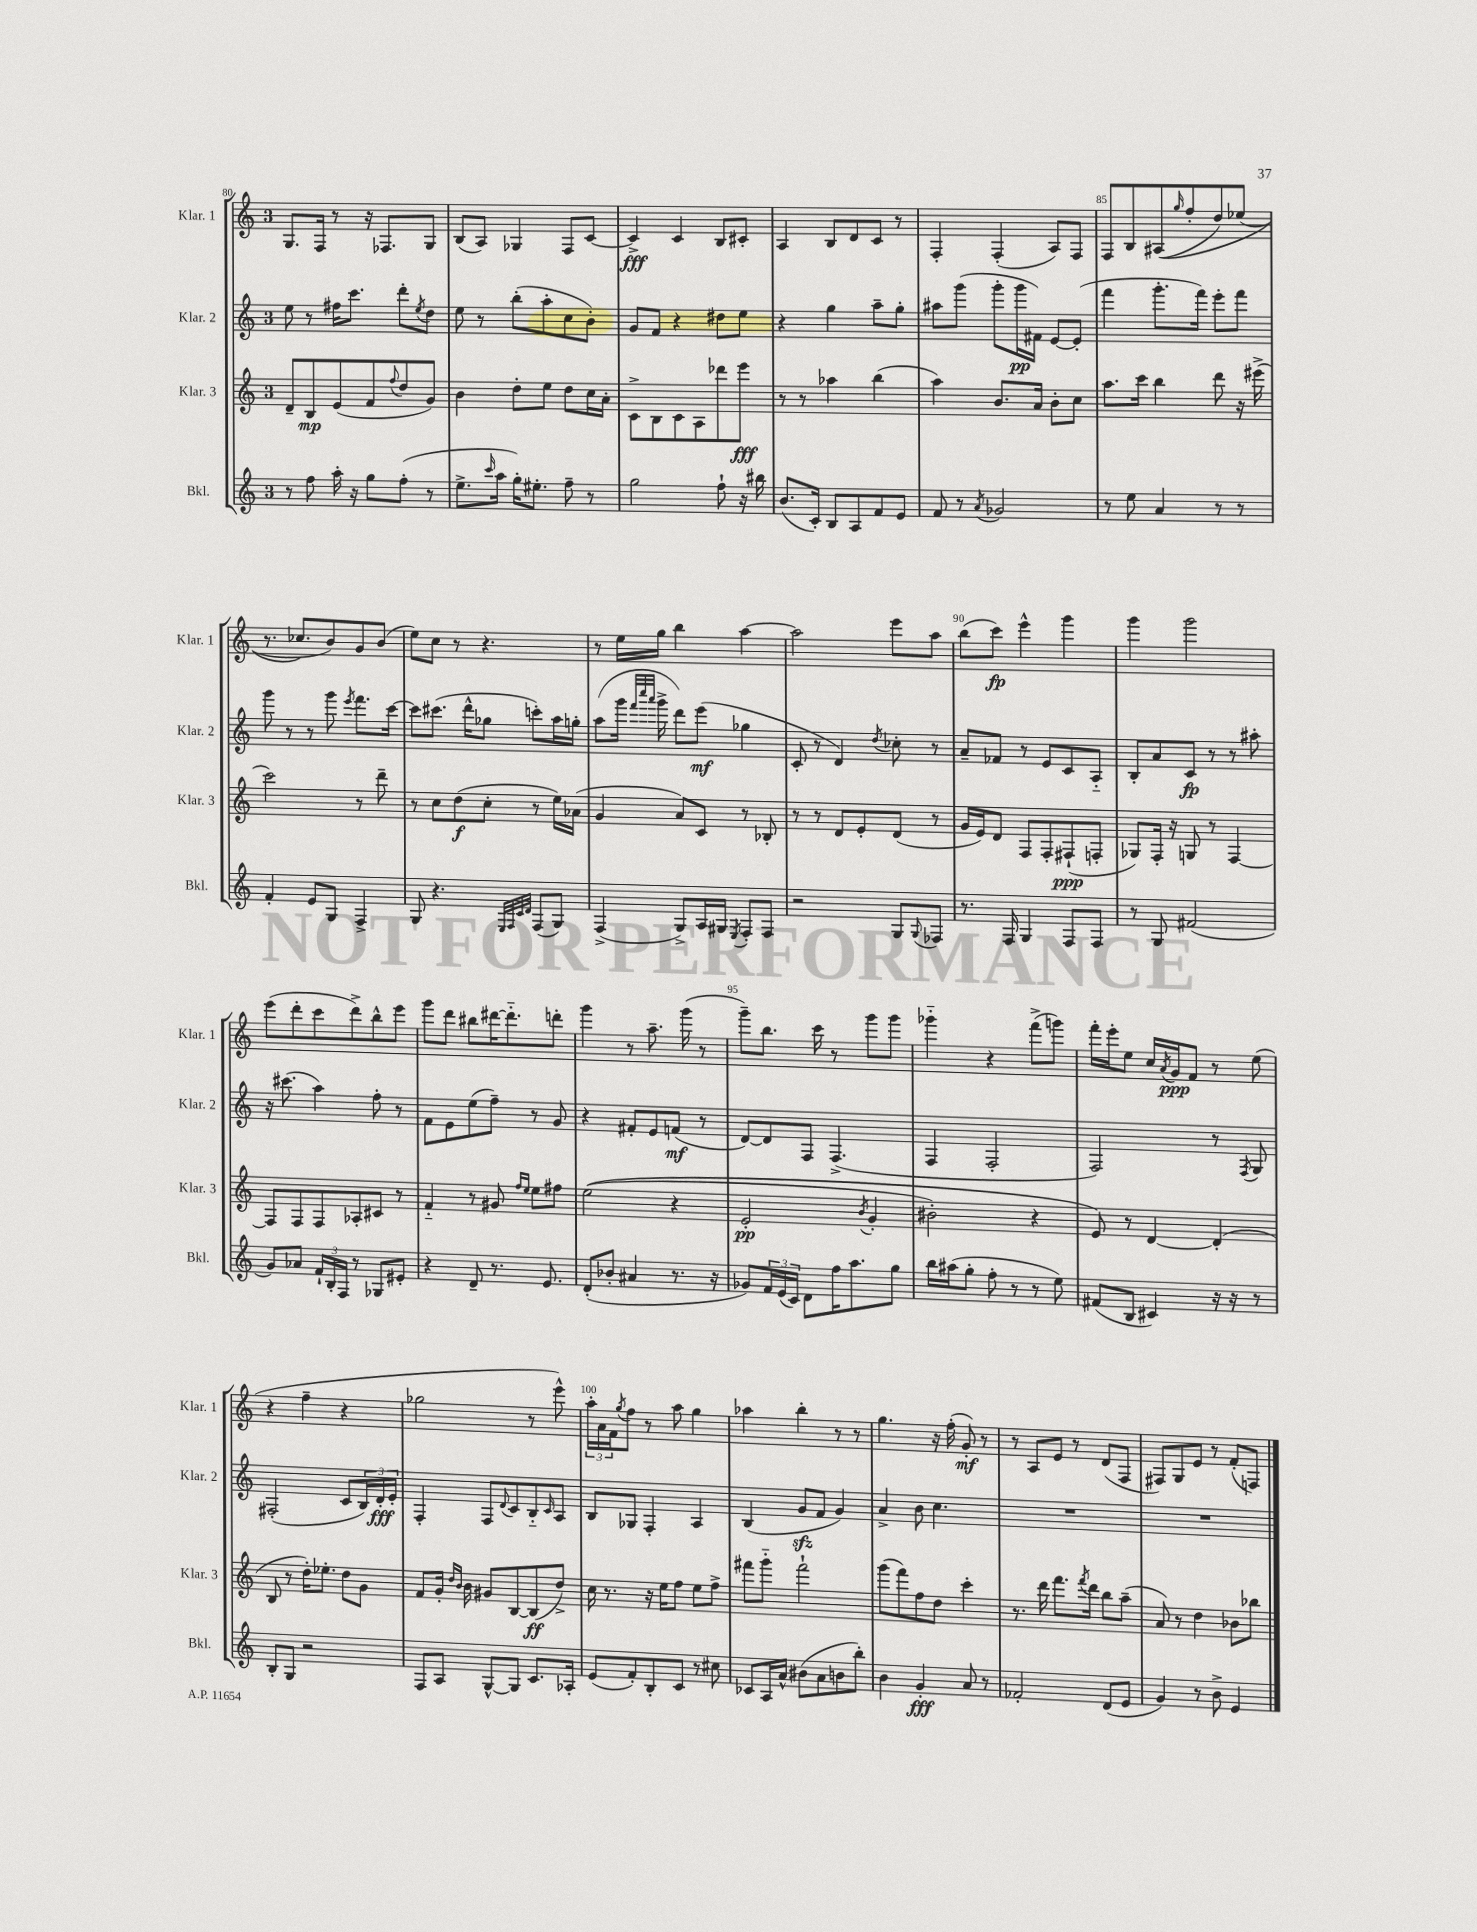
<<
\new StaffGroup <<
\new Staff = "s0" \with { instrumentName = "Klar. 1" shortInstrumentName = "Klar. 1" } {
    \clef treble \key c \major \once \override Staff.TimeSignature.style = #'single-digit \time 3/4
    g8. f16 r8 r16 fes8. g8 |
    b8( a8) ges4 f8 c'8~ |
    c'4->\fff c'4 b8 cis'8-. |
    a4 b8 d'8 c'8 r8 |
    f4-. f4-.( a8) f8 |
    f8 b8 ais8(\( \grace { g''16 } f''8-. d''8) ees''8( |
    r8. ces''8.\) b'8) g'8 b'8( |
    e''8) c''8 r8 r4. |
    r8 e''16 g''16 b''4 a''4~ |
    a''2 e'''8 a''8 |
    b''8( c'''8\fp) e'''4-^ g'''4 |
    g'''4 g'''2 |
    e'''8( d'''8-. c'''8 d'''8->) b''8-^ e'''8 |
    g'''8 d'''8 bis''8 dis'''16~ dis'''8.-_ d'''8-. |
    g'''4 r8 a''8.-- g'''16( r8 |
    g'''8--) b''8. c'''16 r8 g'''8 g'''8 |
    ges'''4-_ r4 f'''8->( g'''8) |
    f'''16-. e'''16-. e''8 c''16 \acciaccatura { a'8 } g'16\ppp f'8 r8 e''8( |
    r4 f''4-- r4 |
    ges''2 r8 e'''8-^) |
    \tuplet 3/2 { a''16-. a'16 f'16 } \acciaccatura { g''8 } f''8 r8 a''8 g''4 |
    aes''4 b''4-. r8 r8 |
    g''4. r16 f''16-.( g'8-.\mf) r8 |
    r8 a8 e'8 r8 d'8( f8 |
    fis8) g8 e'8 r8 f'8-.( f8) \bar "|." |
}
\new Staff = "s1" \with { instrumentName = "Klar. 2" shortInstrumentName = "Klar. 2" } {
    \clef treble \key c \major \once \override Staff.TimeSignature.style = #'single-digit \time 3/4
    e''8 r8 fis''16 c'''8. d'''8-. \acciaccatura { e''8 } d''8 |
    e''8 r8 b''8-.( a''8-. c''8 b'8-.) |
    g'8 f'8 r4 dis''8 e''8 |
    r4 g''4 a''8-- g''8-. |
    ais''8 g'''8( g'''8-. g'''16\pp fis'16) e'8~ e'8-.( |
    f'''4 g'''8.-. f'''16) e'''8-. f'''8 |
    g'''8 r8 r8 g'''8 \acciaccatura { e'''8 } f'''8. c'''16~ |
    c'''8 cis'''8.( d'''16-^ ges''8 c'''8-.) a''16 g''16-. |
    a''8( g'''16 \grace { f'''32 c''''32 a'''32 } g'''16-> d'''8) e'''8\mf( ges''4 |
    c'8-. r8 d'4) \acciaccatura { d''8 } ces''8-. r8 |
    a'8-- fes'8 r8 e'8 c'8 a8-_ |
    b8-. a'8 c'8\fp r8 r8 ais''8-. |
    r16 cis'''8.( a''4) f''8-. r8 |
    f'8 e'8 e''8( f''8--) r8 g'8 |
    r4 fis'8-. e'8 f'8\mf( r8 |
    d'8~) d'8 f8 f4.->( |
    f4 f2-. |
    f2) r8 \acciaccatura { f8 } g8 |
    fis2-.( c'8 \tuplet 3/2 { b16) d'16-.\fff e'16-. } |
    f4-. f8 \appoggiatura { d'8 } c'8 b8-_ \grace { c'16 } a8 |
    b8 ges8 f4-. a4 |
    b4( g'8\sfz f'8 g'4) |
    a'4-> b'8 c''4. |
    R2. |
    R2. \bar "|." |
}
\new Staff = "s2" \with { instrumentName = "Klar. 3" shortInstrumentName = "Klar. 3" } {
    \clef treble \key c \major \once \override Staff.TimeSignature.style = #'single-digit \time 3/4
    d'8-- b8\mp e'8( f'8 \appoggiatura { f''8 } d''8 g'8) |
    b'4 d''8-. e''8 d''8 c''16 a'16-. |
    c'8-> b8 c'8 a8 des'''8 e'''8\fff |
    r8 r8 aes''4 b''4( |
    a''4) b'8. a'16 b'8-. c''8 |
    a''8. c'''16 b''4 d'''8 r16 eis'''16->( |
    c'''2) r8 d'''8-- |
    r8 c''8 d''8\f( c''8-. r8 e''16) aes'16( |
    g'4 a'8) c'8 r8 bes8-. |
    r8 r8 d'8 e'8-. d'8( r8 |
    g'16 e'16) d'8 f8 f8-. fis8-!\ppp( f8-. |
    ges8) f16-. r16 g8 r8 f4~ |
    f8 f8 f8 aes8-. cis'8 r8 |
    f'4-_ r8 gis'8 \grace { f''16 e''16 } e''8 fis''8 |
    e''2(\( r4 |
    e'2-.\pp \acciaccatura { b'8 } g'4-. |
    bis'2-.) r4 |
    e'8\) r8 d'4~ d'4-.( |
    b8 r8 d''16-.) ees''8.-. d''8 g'8 |
    f'8 g'16-. \grace { d''16 b'16 } b'16 gis'8 b8~ b8\ff( d''8->) |
    c''16 r8. r16 e''16 f''8 e''8 f''8-> |
    fis'''8 g'''8-_ fis'''2-! |
    g'''8( f'''8) f''8 d''8 c'''4-. |
    r8. d'''16 f'''8. \acciaccatura { f'''8 } d'''16 b''8 a''8--( |
    a'8) r8 d''4 bes'8 bes''8 \bar "|." |
}
\new Staff = "s3" \with { instrumentName = "Bkl." shortInstrumentName = "Bkl." } {
    \clef treble \key c \major \once \override Staff.TimeSignature.style = #'single-digit \time 3/4
    r8 f''8 a''16-. r16 g''8 f''8-.( r8 |
    e''8.-> \grace { c'''16 } a''16 g''16-.) eis''8.-. f''8-- r8 |
    g''2 f''8-! r16 bis''16 |
    b'8.( c'16-.) b8 a8 f'8 e'8 |
    f'8 r8 \acciaccatura { a'8 } ges'2 |
    r8 e''8 a'4 r8 r8 |
    f'4-. e'8 g8 f4-> |
    g8 r4. \grace { e32 f32 c'32 d'32 } f8( g8) |
    f4->( g8->) a16 gis16 \acciaccatura { e8 } f8-. f8 |
    r2 g8 \appoggiatura { g8 } fes8 |
    r8. f16 g4 f8 f8 |
    r8 g8 fis'2( |
    g'8) aes'8 \tuplet 3/2 { f'16-! b16-. f16 } r8 ges8 eis'8-. |
    r4 d'8-- r8. e'8. |
    d'8-.( bes'8-. ais'4 r8. r16 |
    ges'8) \tuplet 3/2 { f'16 e'16( c'16) } d'8 f''16 a''8. g''8 |
    b''16 ais''16( g''8-. f''8-. r8 r8 e''8) |
    fis'8( b8 cis'4) r16 r16 r8 |
    b8-. g8 r2 |
    f8 a8 g8~-^ g8 c'8. aes16-. |
    e'8( f'8-.) b8-. c'8 r8 cis''8 |
    ces'8 a16 a'16-^ bis'8( a'8 b'8 b''8-.) |
    b'4 g'4-.\fff a'8 r8 |
    fes'2-. d'8( e'8 |
    g'4) r8 b'8-> e'4 \bar "|." |
}
>>
>>
\layout { \context { \Score currentBarNumber = #80 \override BarNumber.break-visibility = ##(#f #t #t) barNumberVisibility = #(every-nth-bar-number-visible 5) } }
